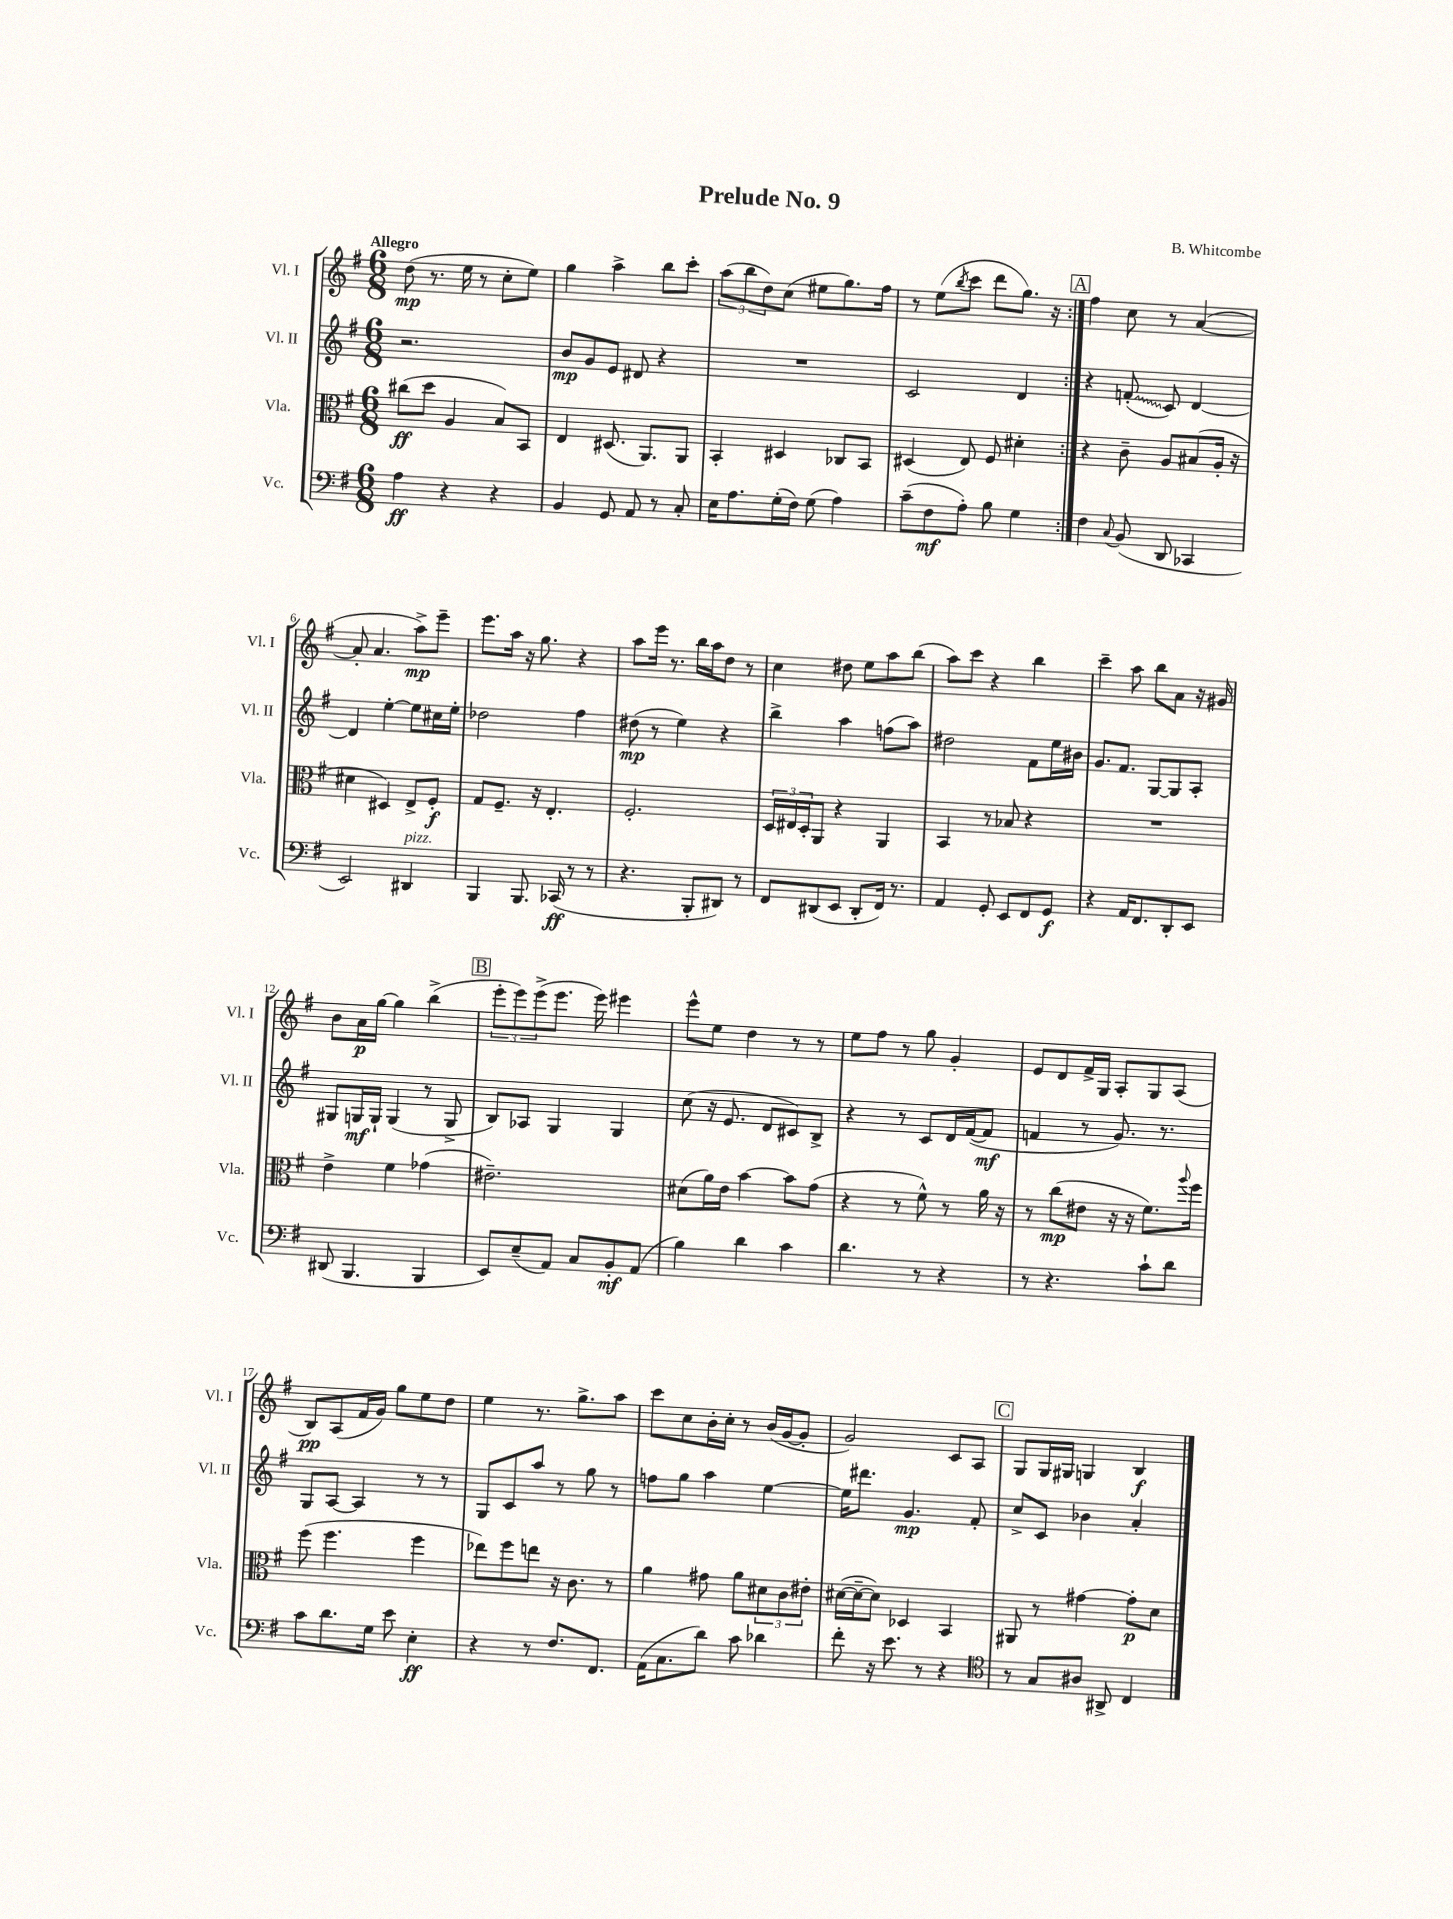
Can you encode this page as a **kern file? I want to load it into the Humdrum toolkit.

**kern	**kern	**kern	**kern
*staff4	*staff3	*staff2	*staff1
*clefF4	*clefC3	*clefG2	*clefG2
*k[f#]	*k[f#]	*k[f#]	*k[f#]
*M6/8	*M6/8	*M6/8	*M6/8
4A	(8cc#	2.r	(8dd
.	8dd	.	8.r
4r	4A	.	.
.	.	.	16ee
.	.	.	8r
4r	8B)	.	8cc'
.	8BB	.	8ee)
=	=	=	=
4BB	4E	8b	4gg
.	.	8g	.
8GG	(8.D#	8e	4aa^
8AA	.	8d#	.
.	8.AA)	.	.
8r	.	4r	8bb
8C'	8AA	.	8ccc'
=	=	=	=
16E	4BB'	2.r	(12aa
8.A	.	.	.
.	.	.	12bb
.	.	.	12dd)
(16G'	4D#	.	(8cc
16F#)	.	.	.
(8G	.	.	8ee#
4A)	8C-	.	8.gg)
.	8BB	.	.
.	.	.	16ff#
=	=	=	=
(8c~	(4D#	2c	8r
8F#	.	.	(8ee
.	.	.	8qbb
8A')	8E)	.	8ccc
8B	8F#	.	8ddd
4G	4d#'	4d	8.gg)
.	.	.	16r
=:|!	=:|!	=:|!	=:|!
4F#	4r	4r	4ff#
8qqC	.	.	.
(8BB	8c~	(8f'	8cc
8DD	8A	8c)	8r
4CC-	(8B#	[4d	([4a
.	16A'	.	.
.	16r	.	.
=	=	=	=
2EE)	4d#	4d]	8a']
.	.	.	4.a
.	4D#)	[4ee'	.
4DD#	8E^	8ee]	8aa^)
.	8F#'	16cc#	8eee~
.	.	16ee'	.
=	=	=	=
4BBB	8G	2dd-	8.eee
.	8.F#~	.	.
.	.	.	16aa
8.BBB	.	.	16r
.	16r	.	8.gg
.	4.E'	.	.
(16CC-	.	.	.
8r	.	4ff#	4r
8r	.	.	.
=	=	=	=
4.r	2.F#'	(8dd#	8aa
.	.	8r	16eee
.	.	.	8.r
.	.	4ee)	.
8BBB'	.	.	16bb
.	.	.	16aa
8DD#)	.	4r	8dd
8r	.	.	8r
=	=	=	=
8FF#	24D	4bb^	4cc
.	24E#	.	.
.	24D'	.	.
(8DD#	8AA	.	.
8EE	4r	4aa	8dd#
8DD#'	.	.	8ee
16FF#)	4AA	(8ff	8aa
8.r	.	.	.
.	.	8aa)	(8bb
=	=	=	=
4AA	4BB	2dd#	8aa)
.	.	.	8ccc
8GG'	8r	.	4r
8EE	8B-	.	.
8FF#	4r	8f#	4bb
8GG	.	16ee	.
.	.	16b#	.
=	=	=	=
4r	2.r	8.g	4ccc~
.	.	8.f#	.
16AA	.	.	8aa
8.FF#	.	.	.
.	.	[8G	8bb
8DD'	.	8G]	8a
8EE	.	8A'	16r
.	.	.	16g#
=	=	=	=
(8DD#	4e^	8G#	8b
4.BBB	.	16G	16a
.	.	16G`	[16gg
.	4f#	(4G	4gg]
4BBB	(4g-	8r	(4bb^
.	.	8G^	.
=	=	=	=
8EE)	2.e#~)	8B)	12eee'
.	.	.	12eee)
(8E~	.	8A-	.
.	.	.	(12eee^
8AA)	.	4G	8.eee
8C	.	.	.
.	.	.	16eee)
8BB'	.	4G	4eee#
(8AA	.	.	.
=	=	=	=
4B)	(8d#	(8cc	8eee^^
.	16a)	16r	8ee
.	16e	8.e	.
4d	[4b	.	4dd
.	.	8d	.
4c	8b]	8c#)	8r
.	(8g	8B^	8r
=	=	=	=
4.d	4r	4r	8ee
.	.	.	8ff#
.	8r	8r	8r
8r	8f#^^)	8c	8gg
4r	8r	16d	4g'
.	.	([16f#	.
.	16a	8f#]	.
.	16r	.	.
=	=	=	=
8r	8r	4f	8e
4.r	(8cc	.	8d
.	8e#	8r	16f#^
.	.	.	16G
.	16r	8.g)	8A'
.	16r	.	.
8c`	8.f#)	.	8G
.	.	8.r	.
8d	.	.	(8A
.	8qqaa	.	.
.	16ff#	.	.
=	=	=	=
8c	(8ff#	8G	8B)
8.d	4.ff#	[8A	(8A
.	.	4A]	16f#
16G	.	.	16g)
8e	.	.	8gg
4E'	4ff#	8r	8ee
.	.	8r	8dd
=	=	=	=
4r	8ee-)	8G	4ee
.	8ff#	8c	.
8r	8ee	8aa	8.r
8.F#	16r	8r	.
.	8.c	.	8.gg^
.	.	8gg	.
8.FF#	.	.	.
.	8r	8r	8aa
=	=	=	=
(16AA	4a	8ff	8ccc
8.C	.	.	.
.	.	8gg	8cc
8d)	8g#	4aa	16b'
.	.	.	16cc'
8c	8a	.	8r
4d-	12d#	[4ee	(16b
.	.	.	[16g
.	12c	.	.
.	.	.	8g']
.	12e#'	.	.
=	=	=	=
8f#'	([16d#	16ee]	2g)
.	16d#~_	8.ddd#	.
16r	8d#])	.	.
8.e	.	.	.
.	4D-	4.g	.
8r	.	.	.
4r	4BB	.	8c
.	.	8f#'	8A
=	=	=	=
*clefC4	*	*	*
8r	8AA#	8cc^	8G
8G	8r	8c	16G
.	.	.	16G#
8A#	[4g#	4b-	4G
8AA#^	.	.	.
4C	8g#']	4a'	4B
.	8d	.	.
==	==	==	==
*-	*-	*-	*-
